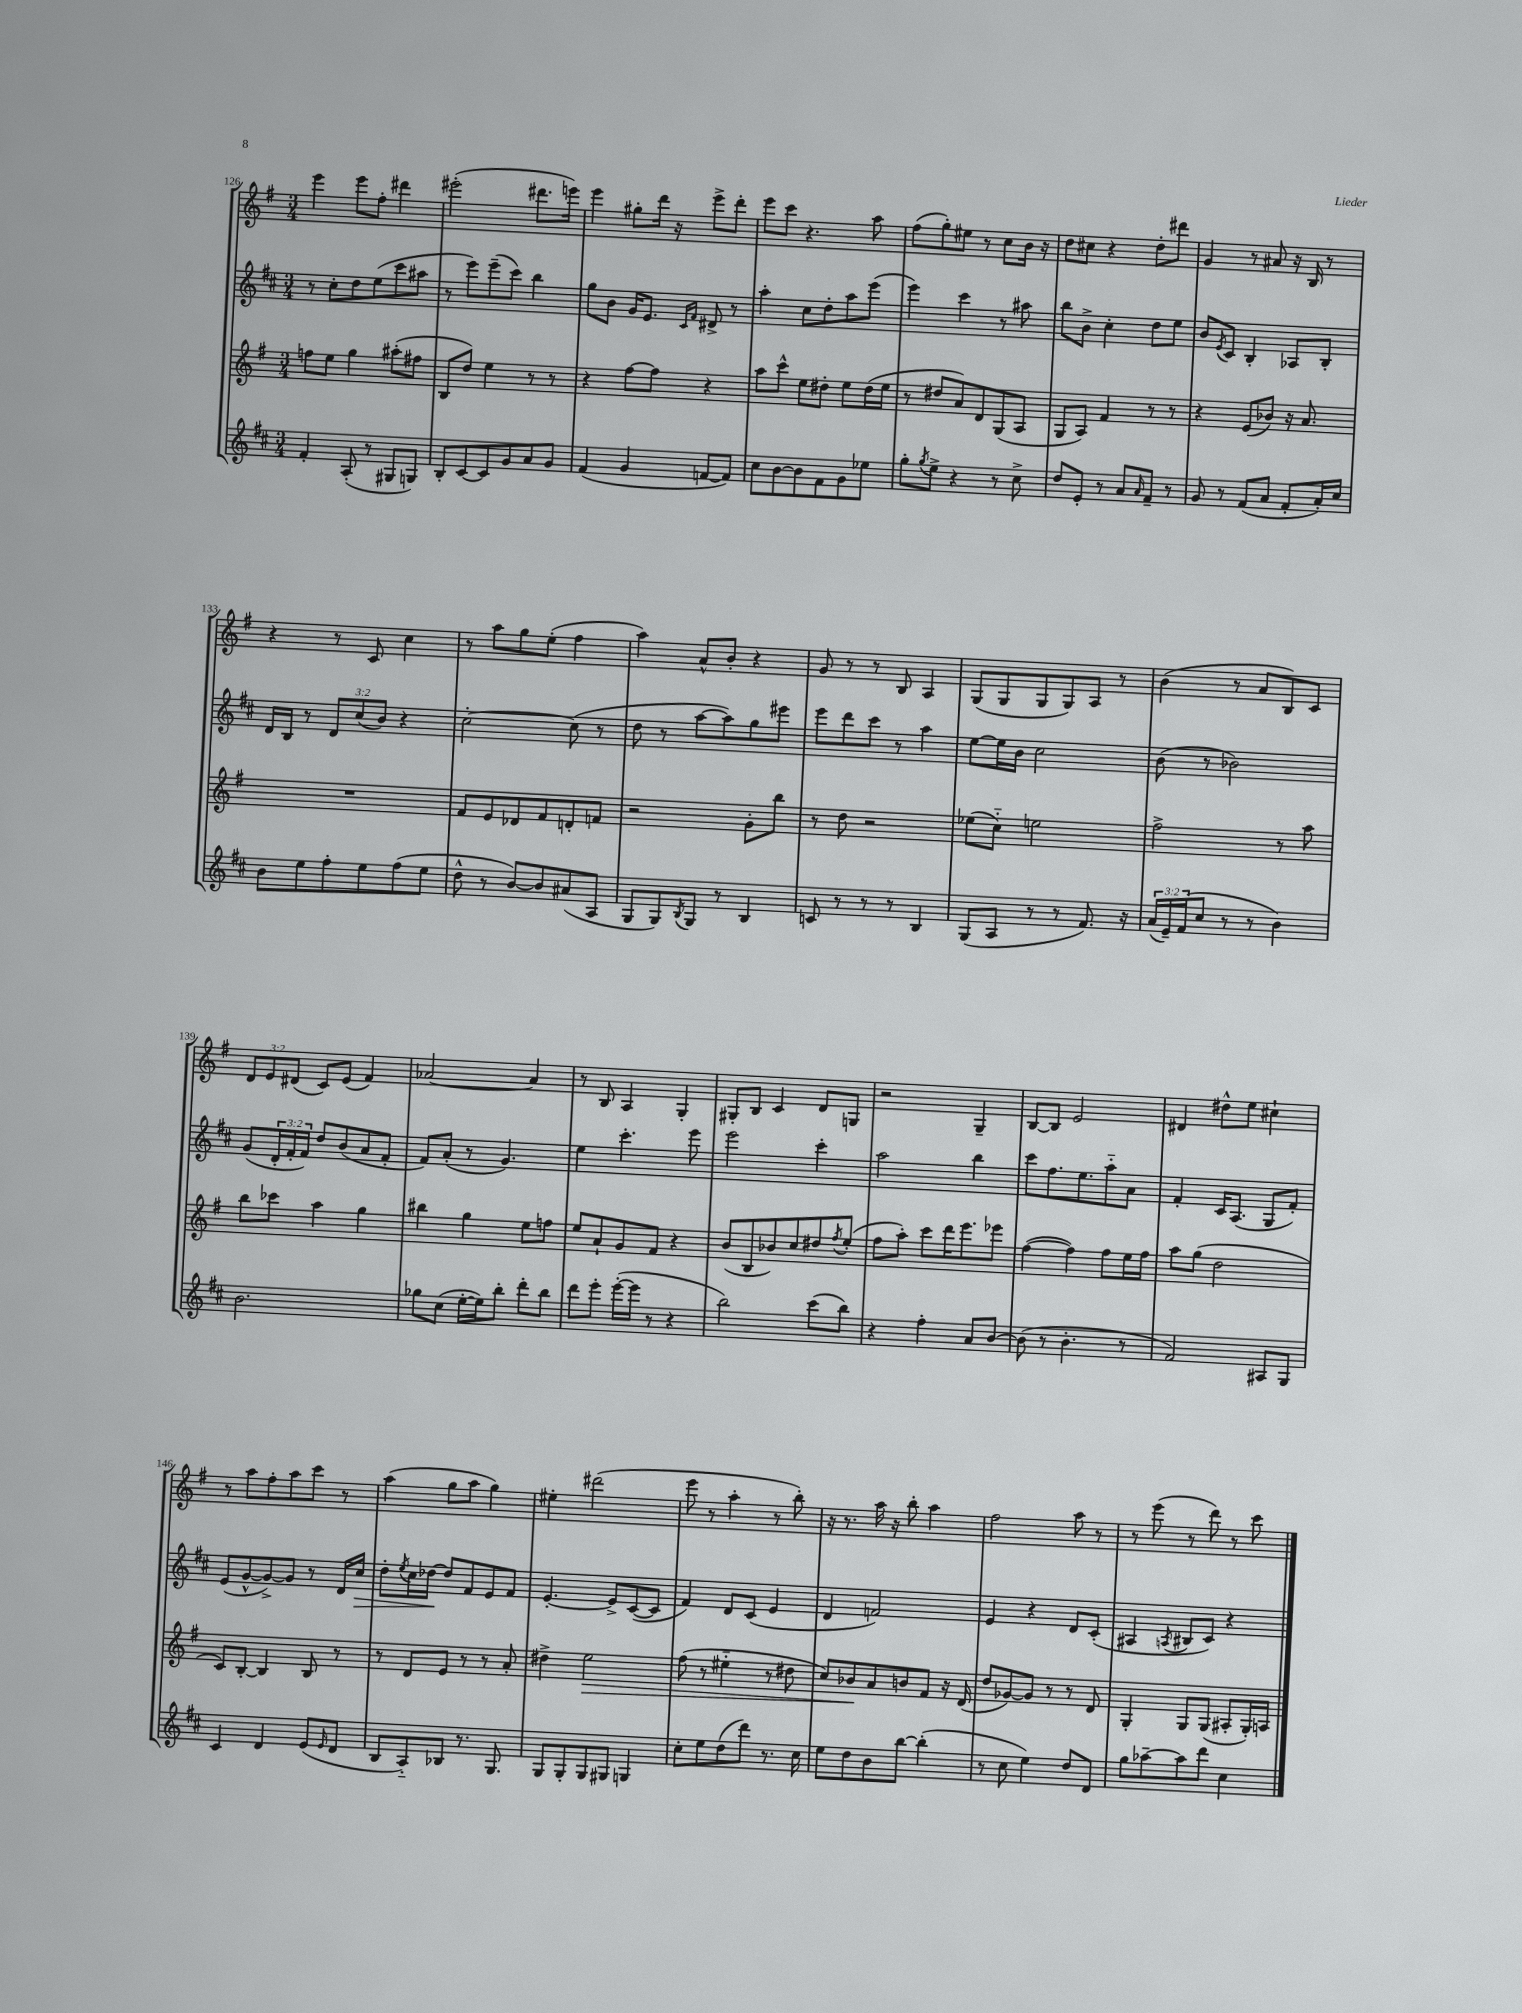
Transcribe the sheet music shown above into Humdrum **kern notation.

**kern	**kern	**kern	**kern
*staff4	*staff3	*staff2	*staff1
*clefG2	*clefG2	*clefG2	*clefG2
*k[f#c#]	*k[f#]	*k[f#c#]	*k[f#]
*M3/4	*M3/4	*M3/4	*M3/4
4f#'	8ff	8r	4eee
.	8ee	8cc#'	.
(8A'	4gg	8dd	8eee
8r	.	(8ee	8ff#'
8G#	(8aa#'	8ccc#	4ddd#
8G)	8ff#	8aa#	.
=	=	=	=
8B'	8B	8r	(2eee#'
[8c#	8dd)	8eee)	.
8c#]	4ee	(8eee~	.
8g	.	8ccc#)	.
8a	8r	4bb	8.ddd#
8g	8r	.	.
.	.	.	16eee)
=	=	=	=
(4f#	4r	8gg	4eee
.	.	8b	.
4g	[8ff#	16g	8gg#'
.	.	8.e	.
.	8ff#]	.	16ddd
.	.	.	16r
.	.	16qqc#	.
.	.	16qqf#	.
[8f	4r	8d#^	8eee^
8f])	.	8r	8ddd'
=	=	=	=
8cc#	8aa	4aa'	8eee
[8b	8ccc^^	.	8ccc
8b]	8ee	8cc#	4.r
8f#	8dd#'	8dd'	.
8g	8ee	8aa	.
8ee-	(16dd#	(8eee	8aa
.	16ee	.	.
=	=	=	=
8gg'	8r	4eee)	(8ff#
8qgg	.	.	.
8ee^	8dd#	.	8gg')
4r	8a)	4ccc#	8ee#
.	8d	.	8r
8r	(8G	8r	8cc
8cc#^	8A	8aa#	16b
.	.	.	16r
=	=	=	=
8dd	8G	8bb	8dd
8e'	8A)	8b^	8cc#
8r	4f#	4cc#'	4r
8a	.	.	.
16qqa	.	.	.
8f#~	8r	8dd	8dd'
8r	8r	8ee	8ddd#
=	=	=	=
8g	4r	8b	4g
.	.	8qe	.
8r	.	8c#	.
(8f#	(8e	4B'	8r
8a	8b-)	.	8a#
8f#'	16r	8A-	16r
.	8.a	.	16B
16a')	.	8B'	8r
16cc#	.	.	.
=	=	=	=
8b	2.r	16d	4r
.	.	16B	.
8ee	.	8r	.
8ff#'	.	12d	8r
.	.	(12cc#	.
8ee	.	.	8c
.	.	12b)	.
(8ff#	.	4r	4cc
8ee	.	.	.
=	=	=	=
8dd^^	8f#	[2cc#'	8r
8r	8e	.	8aa
[8b)	8d-	.	8gg
8b]	8f#	.	(8ee'
(8a#	8d'	(8cc#]	4ff#
8A	8f	8r	.
=	=	=	=
8G	2r	8dd	4aa)
8G)	.	8r	.
8qB	.	.	.
8G	.	[8aa	8a^^
8r	.	8aa])	8b'
4B	8g'	8gg	4r
.	8bb	8eee#	.
=	=	=	=
8c	8r	8eee	8g
8r	8dd	8ddd	8r
8r	2r	8ccc#	8r
8r	.	8r	8B
4B	.	4aa	4A
=	=	=	=
(8G	(8ee-	[8ee	(8G
8A	8cc'~)	16ee]	8G
.	.	16b	.
8r	2ee	2cc#	8G
8r	.	.	8G)
8.f#)	.	.	8A
.	.	.	8r
16r	.	.	.
=	=	=	=
(24a	2ff#^	(8b	(4b
24e~)	.	.	.
(24f#	.	.	.
8cc#	.	8r	.
8r	.	2b-)	8r
8r	.	.	8a
4b)	8r	.	8B)
.	8aa	.	8c
=	=	=	=
2.b	8bb	(8g	12d
.	.	.	12e
.	8ccc-	24d'	.
.	.	24f#'	(12d#
.	.	24f#)	.
.	4aa	8dd	8c)
.	.	(8b	(8e
.	4gg	8a	4f#)
.	.	8f#'	.
=	=	=	=
8gg-	4bb#	8f#)	[2a-
(8cc#	.	(8a'	.
[16ee'	4gg	8r	.
16ee])	.	.	.
8bb'	.	4.g)	.
8ddd'	8ee	.	4a-]
8bb	8ff	.	.
=	=	=	=
8ddd	8ee	4ee	8r
8eee'	8a`	.	8B
([16eee'	8g	4.ccc#'	4A
16eee]	.	.	.
8r	8f#	.	.
4r	4r	.	4G'
.	.	8eee	.
=	=	=	=
2bb)	(8b	2eee	8G#'
.	8B	.	8B
.	8b-)	.	4c
.	8cc	.	.
(8ccc#	8dd#	4ccc#'	8d
.	8qff#	.	.
8bb)	(8ee'	.	8G
=	=	=	=
4r	8ff#	2aa	2r
.	8aa')	.	.
4ff#'	8ccc	.	.
.	16ddd	.	.
.	8.eee	.	.
8a	.	4bb	4G~
[8b	8eee-	.	.
=	=	=	=
(8b]	([4ff#	8ccc#	[8B
8r	.	8.ff#	8B]
4.b'	4ff#])	.	2e
.	.	8.ee	.
.	8ff#	8aa'~	.
8r	16ee	8a	.
.	16ff#	.	.
=	=	=	=
2f#)	8aa	4f#'	4d#
.	(8gg	.	.
.	2dd	16c#	8dd#^^
.	.	(8.A	.
.	.	.	8ee
8A#	.	8G	4cc#`
8G	.	8f#')	.
=	=	=	=
4c#	8c)	(8e	8r
.	[8B'	[8g^^	8aa
4d	4B]	8g^_)	8ff#'
.	.	8g]	8aa
(8e	8B	8r	8ccc
16qqe	.	.	.
8d	8r	16d	8r
.	.	16cc#	.
=	=	=	=
8B	8r	8dd'	(4aa
.	.	8qee	.
8A'~)	8d	16cc#	.
.	.	[16dd-	.
8B-	8e	8dd-]	8gg
8.r	8r	8f#	8aa
.	8r	8e	4gg)
8.G	.	.	.
.	8a'	8f#	.
=	=	=	=
8G	4dd#^	[4.e'	4ee#'
8G'	.	.	.
8G	2ee	.	(2ddd#
8G#	.	8e^]	.
4G	.	([8c#	.
.	.	8c#]	.
=	=	=	=
8cc#'	(8ff#	4f#)	8eee
8ee	8r	.	8r
(8dd	4ee#'~	8d	4aa'
8ddd)	.	(8c#	.
8.r	8r	4e	8r
.	8dd#	.	8bb')
16cc#	.	.	.
=	=	=	=
8ee	8cc)	4d	16r
.	.	.	8.r
8dd	8b-	.	.
8b	8a	2f)	16aa
.	.	.	16r
[8bb	8b	.	8bb'
(4bb']	8f#	.	4aa
.	16r	.	.
.	(16d	.	.
=	=	=	=
8r	8dd	4e	2ff#
8cc#	[8g-)	.	.
4ee)	8g-]	4r	.
.	8r	.	.
8dd	8r	8d	8aa
8d	8d	(8c#'	8r
=	=	=	=
8gg	4G'	4A#	8r
[8aa-~	.	.	(8eee
.	.	8qA	.
8aa-]	8G	8B#	8r
8ddd	(8G	8c#)	8ddd)
4cc#	8A#'	4r	8r
.	16G')	.	8ccc
.	16A	.	.
==	==	==	==
*-	*-	*-	*-
